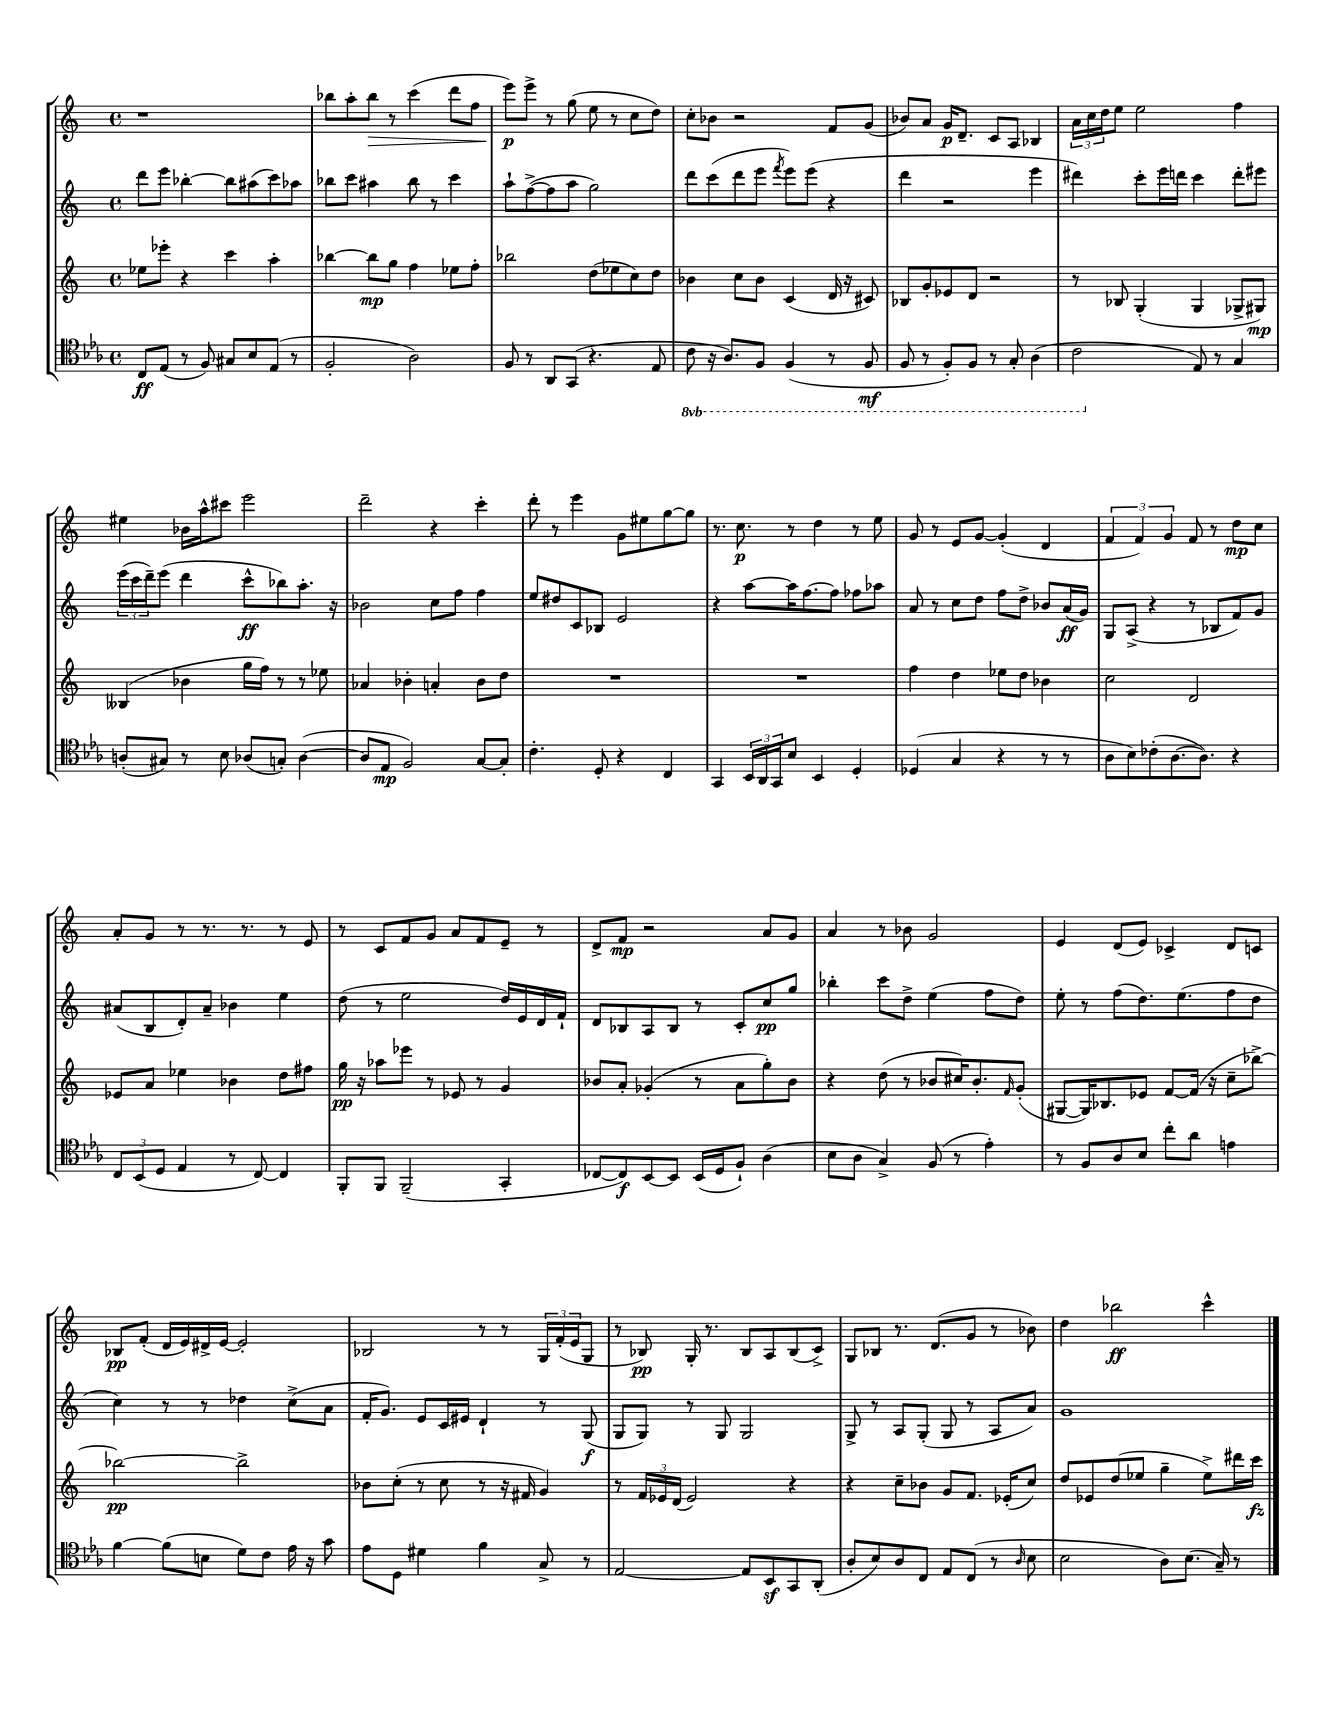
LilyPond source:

<<
\new StaffGroup <<
\new Staff = "s0" {
    \clef treble \key c \major \defaultTimeSignature \time 4/4
    r1 |
    bes''8 a''8-. bes''8\> r8 c'''4( d'''8 f''8 |
    e'''8\p\!) e'''8-> r8 g''8( e''8 r8 c''8 d''8) |
    c''8-. bes'8 r2 f'8 g'8( |
    bes'8) a'8 g'16\p d'8.-- c'8 a8 bes4 |
    \tuplet 3/2 { a'16 c''16 d''16 } e''8 e''2 f''4 |
    eis''4 bes'16 a''16-^ cis'''8 e'''2 |
    d'''2-- r4 c'''4-. |
    d'''8-. r8 e'''4 g'8 eis''8 g''8~ g''8 |
    r8. c''8.\p r8 d''4 r8 e''8 |
    g'8 r8 e'8 g'8~ g'4-.( d'4 |
    \tuplet 3/2 { f'4 f'4) g'4 } f'8 r8 d''8\mp c''8 |
    a'8-. g'8 r8 r8. r8. r8 e'8 |
    r8 c'8 f'8 g'8 a'8 f'8 e'8-- r8 |
    d'8-> f'8\mp r2 a'8 g'8 |
    a'4 r8 bes'8 g'2 |
    e'4 d'8( e'8) ces'4-> d'8 c'8 |
    bes8\pp f'8-.( d'16 e'16) dis'16-> e'16~ e'2-. |
    bes2 r8 r8 \tuplet 3/2 { g16 f'16-.( e'16 } g8 |
    r8 bes8\pp) g16-. r8. bes8 a8 bes8( c'8->) |
    g8 bes8 r8. d'8.( g'8 r8 bes'8) |
    d''4 bes''2\ff c'''4-^ \bar "|." |
}
\new Staff = "s1" {
    \clef treble \key c \major \defaultTimeSignature \time 4/4
    d'''8 e'''8 bes''4~-. bes''8 ais''8( c'''8) aes''8 |
    bes''8 c'''8 ais''4 bes''8 r8 c'''4 |
    a''8-! f''8~->( f''8 a''8 g''2) |
    d'''8 c'''8( d'''8 e'''8 \acciaccatura { f'''8 } e'''8) e'''8( r4 |
    d'''4 r2 e'''4 |
    dis'''4) c'''8-. e'''16 d'''16 c'''4 d'''8-. eis'''8 |
    \tuplet 3/2 { e'''16( c'''16 d'''16--) } e'''8( d'''4 c'''8-^\ff bes''8) a''8.-. r16 |
    bes'2 c''8 f''8 f''4 |
    e''8 dis''8 c'8 bes8 e'2 |
    r4 a''8~ a''16 f''8.~ f''8 fes''8 aes''8 |
    a'8 r8 c''8 d''8 f''8 d''8-> bes'8 a'16\ff( g'16) |
    g8 a8->( r4 r8 bes8 f'8) g'8 |
    ais'8( b8 d'8-.) ais'8-- bes'4 e''4 |
    d''8( r8 e''2 d''16) e'16 d'16 f'16-! |
    d'8 bes8 a8 bes8 r8 c'8-. c''8\pp g''8 |
    bes''4-. c'''8 d''8-> e''4( f''8 d''8) |
    e''8-. r8 f''8( d''8.) e''8.( f''8 d''8 |
    c''4) r8 r8 des''4 c''8->( a'8 |
    f'16-. g'8.) e'8 c'16 eis'16 d'4-! r8 g8\f( |
    g8 g8) r8 g8 g2 |
    g8-> r8 a8 g8-.( g8 r8 a8 a'8) |
    g'1 \bar "|." |
}
\new Staff = "s2" {
    \clef treble \key c \major \defaultTimeSignature \time 4/4
    ees''8 ees'''8-. r4 c'''4 a''4-. |
    bes''4~ bes''8\mp g''8 f''4 ees''8 f''8-. |
    bes''2 d''8( ees''8 c''8) d''8 |
    bes'4 c''8 bes'8 c'4( d'16 r16 cis'8) |
    bes8 g'8-. ees'8 d'8 r2 |
    r8 bes8 g4-.( g4 ges8-> gis8\mp) |
    beses4( bes'4 g''16 f''16) r8 r8 ees''8 |
    aes'4 bes'4-. a'4-. bes'8 d''8 |
    R1 |
    R1 |
    f''4 d''4 ees''8 d''8 bes'4 |
    c''2 d'2 |
    ees'8 a'8 ees''4 bes'4 d''8 fis''8 |
    g''16\pp r16 aes''8 ees'''8 r8 ees'8 r8 g'4 |
    bes'8 a'8-. ges'4-.( r8 a'8 g''8-.) bes'8 |
    r4 d''8( r8 bes'8 cis''16) bes'8.-. \grace { f'16 } g'8-.( |
    gis8~ gis16) bes8. ees'8 f'8~ f'16( r16 c''8-- bes''8~->) |
    bes''2~\pp bes''2-> |
    bes'8 c''8-.( r8 c''8 r8 r16 fis'16 g'4) |
    r8 \tuplet 3/2 { f'16 ees'16 d'16( } ees'2) r4 |
    r4 c''8-- bes'8 g'8 f'8. ees'16-.( c''8) |
    d''8 ees'8 d''8( ees''8 g''4-- ees''8->) dis'''16 c'''16\fz \bar "|." |
}
\new Staff = "s3" {
    \clef tenor \key ees \major \defaultTimeSignature \time 4/4 \set Staff.ottavationMarkups = #ottavation-simple-ordinals
    c8\ff ees8( r8 f8) gis8 bes8 ees8( r8 |
    f2-. aes2) |
    f8 r8 aes,8 g,8( r4. ees8 |
    \ottava #-1 c8 r16 aes,8.) f,8 f,4( r8 f,8\mf |
    f,8 r8 f,8-.) f,8 r8 g,8-. aes,4( |
    c2 \ottava #0 ees8) r8 g4 |
    a8-.( gis8) r8 bes8 aes8( g8-.) aes4~( |
    aes8 ees8\mp f2) g8~ g8-. |
    c'4.-. d8-. r4 c4 |
    g,4 \tuplet 3/2 { bes,16 aes,16 g,16 } bes8 bes,4 d4-. |
    des4( g4 r4 r8 r8 |
    aes8 bes8) ces'8-.( aes8.~ aes8.) r4 |
    \tuplet 3/2 { c8 bes,8( d8 } ees4 r8 c8~) c4 |
    f,8-. f,8 f,2--( g,4-. |
    ces8~ ces8\f) bes,8~ bes,8 bes,16( d16 f8-!) aes4( |
    bes8 aes8 g4->) f8( r8 ees'4-.) |
    r8 f8 aes8 bes8 c''8-. aes'8 e'4 |
    f'4~ f'8( b8 d'8) c'8 ees'16 r16 g'8 |
    ees'8 d8 dis'4 f'4 g8-> r8 |
    ees2~ ees8 bes,8\sf g,8 aes,8-.( |
    aes8-. bes8) aes8 c8 ees8 c8( r8 \grace { aes16 } bes8 |
    bes2 aes8) bes8.( g16--) r8 \bar "|." |
}
>>
>>
\layout { \context { \Score \remove "Bar_number_engraver" } }
